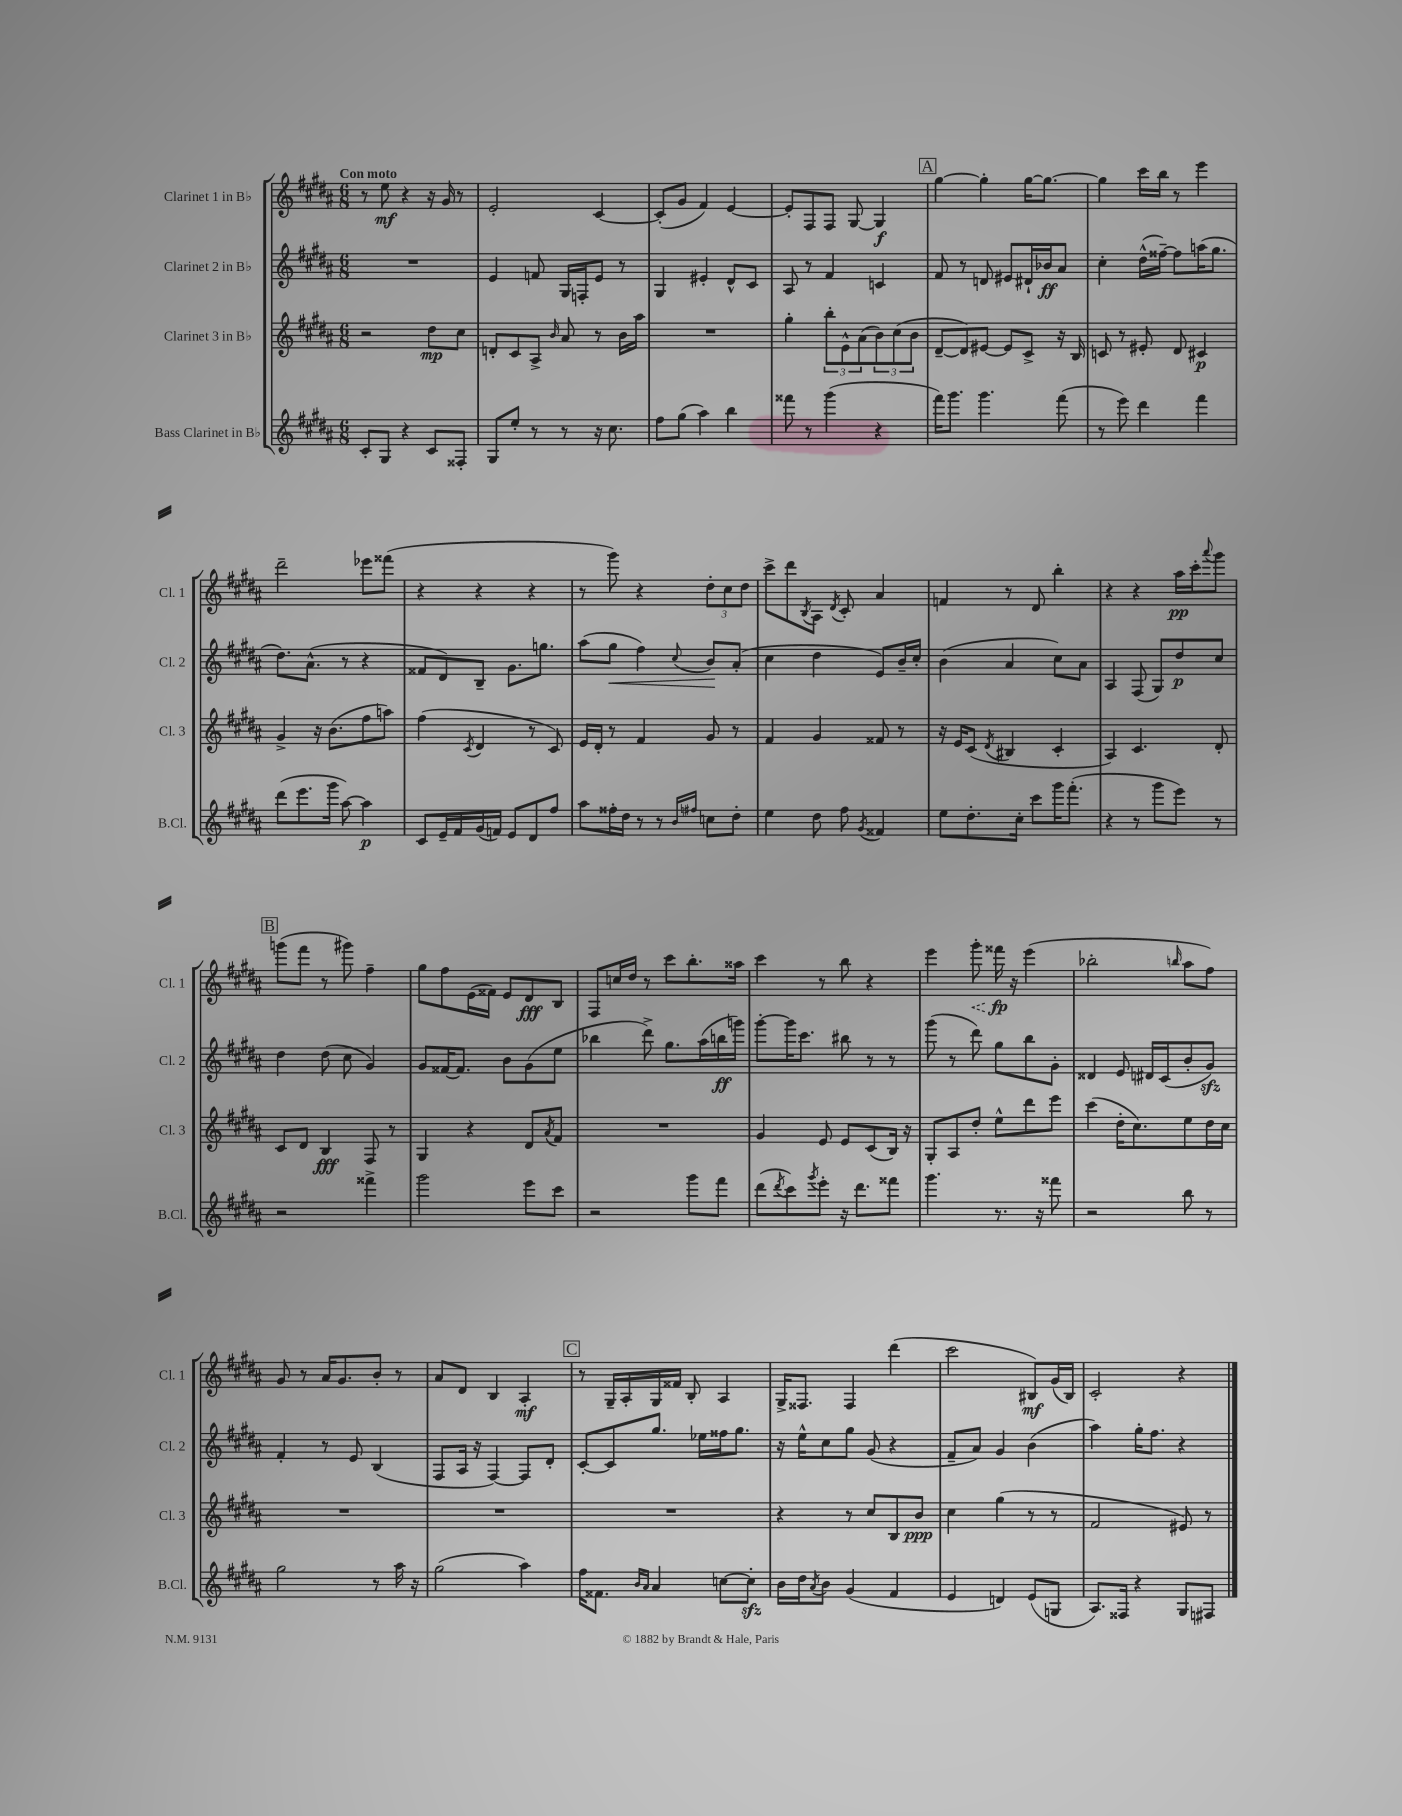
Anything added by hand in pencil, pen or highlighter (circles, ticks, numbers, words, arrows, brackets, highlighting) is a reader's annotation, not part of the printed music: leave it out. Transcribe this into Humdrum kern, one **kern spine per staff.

**kern	**dynam	**kern	**dynam	**kern	**dynam	**kern	**dynam
*part4	*part4	*part3	*part3	*part2	*part2	*part1	*part1
*staff4	*staff4	*staff3	*staff3	*staff2	*staff2	*staff1	*staff1
*I"Bass Clarinet in B♭	*	*I"Clarinet 3 in B♭	*	*I"Clarinet 2 in B♭	*	*I"Clarinet 1 in B♭	*
*I'B.Cl.	*	*I'Cl. 3	*	*I'Cl. 2	*	*I'Cl. 1	*
*clefG2	*	*clefG2	*	*clefG2	*	*clefG2	*
*k[f#c#g#d#a#]	*	*k[f#c#g#d#a#]	*	*k[f#c#g#d#a#]	*	*k[f#c#g#d#a#]	*
*M6/8	*	*M6/8	*	*M6/8	*	*M6/8	*
=1	=1	=1	=1	=1	=1	=1	=1
!	!	!	!	!	!	!LO:TX:a:B:t=Con moto	!
8c#'/L	.	2r	.	2.r	.	8r	.
8G#/J	.	.	.	.	.	8ee\	mf
4r	.	.	.	.	.	4r	.
8c#/L	.	8dd#\L	mp	.	.	16r	.
.	.	.	.	.	.	16g#/	.
8F##X'/J	.	8cc#\J	.	.	.	8r	.
=2	=2	=2	=2	=2	=2	=2	=2
8G#/L	.	8dn'/L	.	4e/	.	2e'/	.
8ee'/J	.	8c#/	.	.	.	.	.
8r	.	8A#^/J	.	8fn/	.	.	.
.	.	16qqb/	.	.	.	.	.
8r	.	8a#/	.	16G#/LL	.	.	.
.	.	.	.	16Fn'/J	.	.	.
16r	.	8r	.	8e/J	.	[4c#/	.
8.cc#\	.	.	.	.	.	.	.
.	.	16b\LL	.	8r	.	.	.
.	.	16aa#\JJ	.	.	.	.	.
=3	=3	=3	=3	=3	=3	=3	=3
8ff#\L	.	2.r	.	4G#/	.	(8c#'/L]	.
(8gg#\J	.	.	.	.	.	8g#/J	.
4aa#\)	.	.	.	4e#X'/	.	4f#/)	.
4bb\	.	.	.	8d#^^/L	.	[4e/	.
.	.	.	.	8c#/J	.	.	.
=4	=4	=4	=4	=4	=4	=4	=4
8fff##X\	.	4gg#'\	.	8A#/	.	8e'/L]	.
8r	.	.	.	8r	.	8F#/	.
(4ggg#\	.	12bb'\L	.	4f#/	.	8F#/J	.
.	.	12e^^\	.	.	.	.	.
.	.	.	.	.	.	[8G#/	.
.	.	(12a#\	.	.	.	.	.
4r	.	12b\)	.	4cn/	.	4G#/]	f
.	.	(12cc#\	.	.	.	.	.
.	.	12b\J	.	.	.	.	.
!!LO:REH:place=s1:t=A
=5	=5	=5	=5	=5	=5	=5	=5
16fff#\KL)	.	[8d#~/L	.	8f#/	.	[4gg#\	.
8.ggg#\J	.	.	.	.	.	.	.
.	.	8d#/])	.	8r	.	.	.
4.ggg#\	.	[8e#X/J	.	8dn/	.	4gg#'\]	.
.	.	8e#/L]	.	8e#X/L	.	.	.
.	.	8c#^/J	.	16d#X`/L	.	[16gg#\KL	.
.	.	.	.	16b-X/J	ff	8.gg#\J_	.
(8fff#\	.	16r	.	8a#/J	.	.	.
.	.	16B/	.	.	.	.	.
=6	=6	=6	=6	=6	=6	=6	=6
8r	.	8cn/	.	4cc#'\	.	4gg#\]	.
8eee\)	.	8r	.	.	.	.	.
4ddd#\	.	8e#X'/	.	(16dd#^^\LL	.	16ccc#\LL	.
.	.	.	.	[16ff##X~\JJ)	.	16bb\JJ	.
.	.	8d#/	.	8ff##\L]	.	8r	.
4fff#\	.	4c#X/	p	(16aan\K	.	4eee\	.
.	.	.	.	8.gg#\J	.	.	.
!!LO:LB:g=z
=7	=7	=7	=7	=7	=7	=7	=7
(8ddd#\L	.	4g#^/	.	8.dd#\L)	.	2ddd#~\	.
8.eee\	.	.	.	.	.	.	.
.	.	.	.	(8.a#^^\J	.	.	.
.	.	16r	.	.	.	.	.
16ggg#\Jk	.	(8.b\L	.	.	.	.	.
[8aa#\)	.	.	.	8r	.	.	.
4aa#\]	p	8ff#\	.	4r	.	8eee-X\L	.
.	.	8aan\J)	.	.	.	(8fff##X\J	.
=8	=8	=8	=8	=8	=8	=8	=8
8c#/L	.	(4ff#\	.	8f##X/L	.	4r	.
16e~/L	.	.	.	8d#/)	.	.	.
16f#/	.	.	.	.	.	.	.
.	.	8qc#/	.	.	.	.	.
(16g#/	.	4d#/	.	8B~/J	.	4r	.
16fn/JJ)	.	.	.	.	.	.	.
8e/L	.	.	.	8.g#\L	.	.	.
8d#/	.	8r	.	.	.	4r	.
.	.	.	.	8.ggn\J	.	.	.
8ff#/J	.	8c#/)	.	.	.	.	.
=9	=9	=9	=9	=9	=9	=9	=9
8aa#\L	.	16e/LL	.	(8aa#\L	.	8r	.
.	.	16d#'/JJ	.	.	.	.	.
!	!	!	!	!	!LO:HP:b	!	!
16ff##X'\L	.	8r	.	8gg#\J	<	8ggg#\)	.
16dd#\JJ	.	.	.	.	.	.	.
8r	.	4f#/	.	4ff#\)	.	4r	.
8r	.	.	.	.	.	.	.
16qqb/LL	.	.	.	.	.	.	.
16qqff#X/JJ	.	.	.	8qqcc#/	.	.	.
8ccn\L	.	8g#/	.	8b/L	.	12dd#'\L	.
.	.	.	.	.	.	12cc#\	.
8dd#'\J	.	8r	.	(8a#'/J	[	.	.
.	.	.	.	.	.	12dd#\J	.
=10	=10	=10	=10	=10	=10	=10	=10
4ee\	.	4f#/	.	4cc#\	.	8ccc#^\L	.
.	.	.	.	.	.	8ddd#\	.
.	.	.	.	.	.	8qB/	.
8dd#\	.	4g#/	.	4dd#\	.	8A#\J	.
.	.	.	.	.	.	8qd#/	.
8ff#\	.	.	.	.	.	8c#'/	.
8qg#/	.	.	.	.	.	.	.
4f##X/	.	8f##X/	.	8e/L)	.	4a#/	.
.	.	8r	.	16b~/L	.	.	.
.	.	.	.	16cc#'/JJ	.	.	.
=11	=11	=11	=11	=11	=11	=11	=11
8ee\L	.	16r	.	(4b\	.	4fn/	.
.	.	16e/KL	.	.	.	.	.
8.dd#'\	.	(8c#/J	.	.	.	.	.
.	.	8qd#/	.	.	.	.	.
.	.	4B#X/	.	4a#/	.	8r	.
16cc#'\Jk	.	.	.	.	.	.	.
8ccc#\L	.	.	.	.	.	8d#/	.
16ggg#\K	.	4c#'/	.	8cc#\L)	.	4bb'\	.
(8.fff#'\J	.	.	.	.	.	.	.
.	.	.	.	8a#\J	.	.	.
=12	=12	=12	=12	=12	=12	=12	=12
4r	.	4A#/)	.	4A#/	.	4r	.
8r	.	4.c#/	.	(8F#/	.	4r	.
8ggg#\L	.	.	.	8G#/L)	.	.	.
8eee\J)	.	.	.	8dd#/	p	16aa#\LL	pp
.	.	.	.	.	.	16ccc#'\J	.
.	.	.	.	.	.	8qqaaa#/	.
8r	.	8d#'/	.	8cc#/J	.	8ggg#\J	.
!!LO:LB:g=z
!!LO:REH:place=s1:t=B
=13	=13	=13	=13	=13	=13	=13	=13
2r	.	8c#/L	.	4dd#\	.	(8gggn\L	.
.	.	8d#/J	.	.	.	8fff#\J	.
.	.	4B/	fff	(8dd#\	.	8r	.
.	.	.	.	8cc#\	.	8ggg#X\)	.
4fff##X^\	.	8F#/	.	4g#/)	.	4ff#~\	.
.	.	8r	.	.	.	.	.
=14	=14	=14	=14	=14	=14	=14	=14
2ggg#\	.	4G#/	.	8g#/L	.	8gg#\L	.
.	.	.	.	[16f##X/K	.	8ff#\	.
.	.	.	.	8.f##/J]	.	.	.
.	.	4r	.	.	.	(16e\L	.
.	.	.	.	.	.	16f##X\JJ)	.
.	.	.	.	8b\L	.	8e/L	.
8eee\L	.	8d#/L	.	(8g#\	.	8d#/	fff
.	.	8qa#/	.	.	.	.	.
8ccc#\J	.	8f#/J	.	8ee\J	.	8B/J	.
=15	=15	=15	=15	=15	=15	=15	=15
2r	.	2.r	.	4bb-X\	.	8F#/L	.
.	.	.	.	.	.	16ccn/L	.
.	.	.	.	.	.	16dd#/JJ	.
.	.	.	.	8ddd#^\)	.	8r	.
.	.	.	.	8.gg#\L	.	8ccc#\L	.
8ggg#\L	.	.	.	.	.	8.bb'\	.
.	.	.	.	(16aa#\L	.	.	.
8fff#\J	.	.	.	16bbn\	ff	.	.
.	.	.	.	16gggn\JJ)	.	16aa##X\Jk	.
=16	=16	=16	=16	=16	=16	=16	=16
(8ddd#\L	.	4g#/	.	[8ggg#'\L	.	4ccc#\	.
8qddd#/	.	.	.	.	.	.	.
8ccc#\)	.	.	.	16ggg#\K]	.	.	.
.	.	.	.	8.ccc#\J	.	.	.
8qggg#/	.	.	.	.	.	.	.
8eee'\J	.	8e/	.	.	.	8r	.
16r	.	8e/L	.	8bb#X\	.	8bb\	.
8.ddd#\L	.	.	.	.	.	.	.
.	.	(8c#/	.	8r	.	4r	.
8fff##X\J	.	16B/Jk)	.	8r	.	.	.
.	.	16r	.	.	.	.	.
=17	=17	=17	=17	=17	=17	=17	=17
4.ggg#\	.	8G#'/L	.	(8ggg#\	.	4eee\	.
.	.	8A#/	.	8r	.	.	.
!	!	!	!	!	!	!	!LO:HP:b
.	.	8dd#'/J	.	8ddd#\)	.	8ggg#'\	<
8.r	.	8ee^^\L	.	8gg#\L	.	16fff##X\	fp
.	.	.	.	.	.	16r	[
.	.	8ddd#\	.	8bb\	.	(4eee\	.
16r	.	.	.	.	.	.	.
8fff##X\	.	8eee\J	.	8g#'\J	.	.	.
=18	=18	=18	=18	=18	=18	=18	=18
2r	.	(4ccc#\	.	4d##X/	.	2bb-X'\	.
.	.	16dd#'\KL	.	8e/	.	.	.
.	.	8.cc#\)	.	.	.	.	.
.	.	.	.	16d#X/LL	.	.	.
.	.	.	.	(16c#/J	.	.	.
.	.	.	.	.	.	16qqbbn/	.
8bb\	.	8ee\	.	8b'/	.	8aa#\L	.
8r	.	16dd#\L	.	8g#zz/J)	.	8ff#\J)	.
.	.	16cc#\JJ	.	.	.	.	.
!!LO:LB:g=z
=19	=19	=19	=19	=19	=19	=19	=19
2gg#\	.	2.r	.	4f#'/	.	8g#/	.
.	.	.	.	.	.	8r	.
.	.	.	.	8r	.	16a#/KL	.
.	.	.	.	.	.	8.g#/	.
.	.	.	.	8e/	.	.	.
8r	.	.	.	(4B/	.	8b'/J	.
16aa#\	.	.	.	.	.	8r	.
16r	.	.	.	.	.	.	.
=20	=20	=20	=20	=20	=20	=20	=20
(2gg#\	.	2.r	.	8F#/L	.	8a#/L	.
.	.	.	.	16A#/Jk	.	8d#/J	.
.	.	.	.	16r	.	.	.
.	.	.	.	[4F#/)	.	4B/	.
4aa#\)	.	.	.	8F#/L]	.	4A#'/	mf
.	.	.	.	8d#'/J	.	.	.
!!LO:REH:place=s1:t=C
=21	=21	=21	=21	=21	=21	=21	=21
16ff#\KL	.	2.r	.	[8c#'/L	.	8r	.
8.f##X\J	.	.	.	.	.	.	.
.	.	.	.	8c#/]	.	16G#~/LL	.
.	.	.	.	.	.	16A#'/	.
16qqb/LL	.	.	.	.	.	.	.
16qqa#/JJ	.	.	.	.	.	.	.
4a#/	.	.	.	8.gg#/J	.	16G#/	.
.	.	.	.	.	.	16f##X/JJ	.
.	.	.	.	.	.	8B'/	.
.	.	.	.	16ee-X\LL	.	.	.
[8ccn\L	.	.	.	16ff##X\J	.	4A#/	.
.	.	.	.	8.gg#\J	.	.	.
8cczz'\J]	.	.	.	.	.	.	.
=22	=22	=22	=22	=22	=22	=22	=22
16b\LL	.	4r	.	16r	.	16G#^/KL	.
16dd#\J	.	.	.	16ee^^\KL	.	8.F##X/J	.
8qa#/	.	.	.	.	.	.	.
8b\J	.	.	.	8cc#\	.	.	.
(4g#/	.	8r	.	8gg#\J	.	4F##/	.
.	.	8cc#/L	.	(8g#/	.	.	.
4f#/	.	8B/	.	4r	.	(4ddd#\	.
.	.	8b/J	ppp	.	.	.	.
=23	=23	=23	=23	=23	=23	=23	=23
4e/	.	4cc#\	.	8f#~/L	.	2ccc#\	.
.	.	.	.	8a#/J)	.	.	.
4dn/)	.	(4gg#\	.	4g#/	.	.	.
(8e/L	.	8r	.	(4b\	.	8B#X/L)	mf
8Gn/J	.	8r	.	.	.	(16g#/L	.
.	.	.	.	.	.	16B#/JJ)	.
=24	=24	=24	=24	=24	=24	=24	=24
8.A#/L)	.	2f#/	.	4aa#\)	.	2c#'/	.
16F##X/Jk	.	.	.	.	.	.	.
4r	.	.	.	16gg#'\KL	.	.	.
.	.	.	.	8.ff#\J	.	.	.
8G#/L	.	8e#X/)	.	4r	.	4r	.
8F#X/J	.	8r	.	.	.	.	.
==	==	==	==	==	==	==	==
*-	*-	*-	*-	*-	*-	*-	*-
